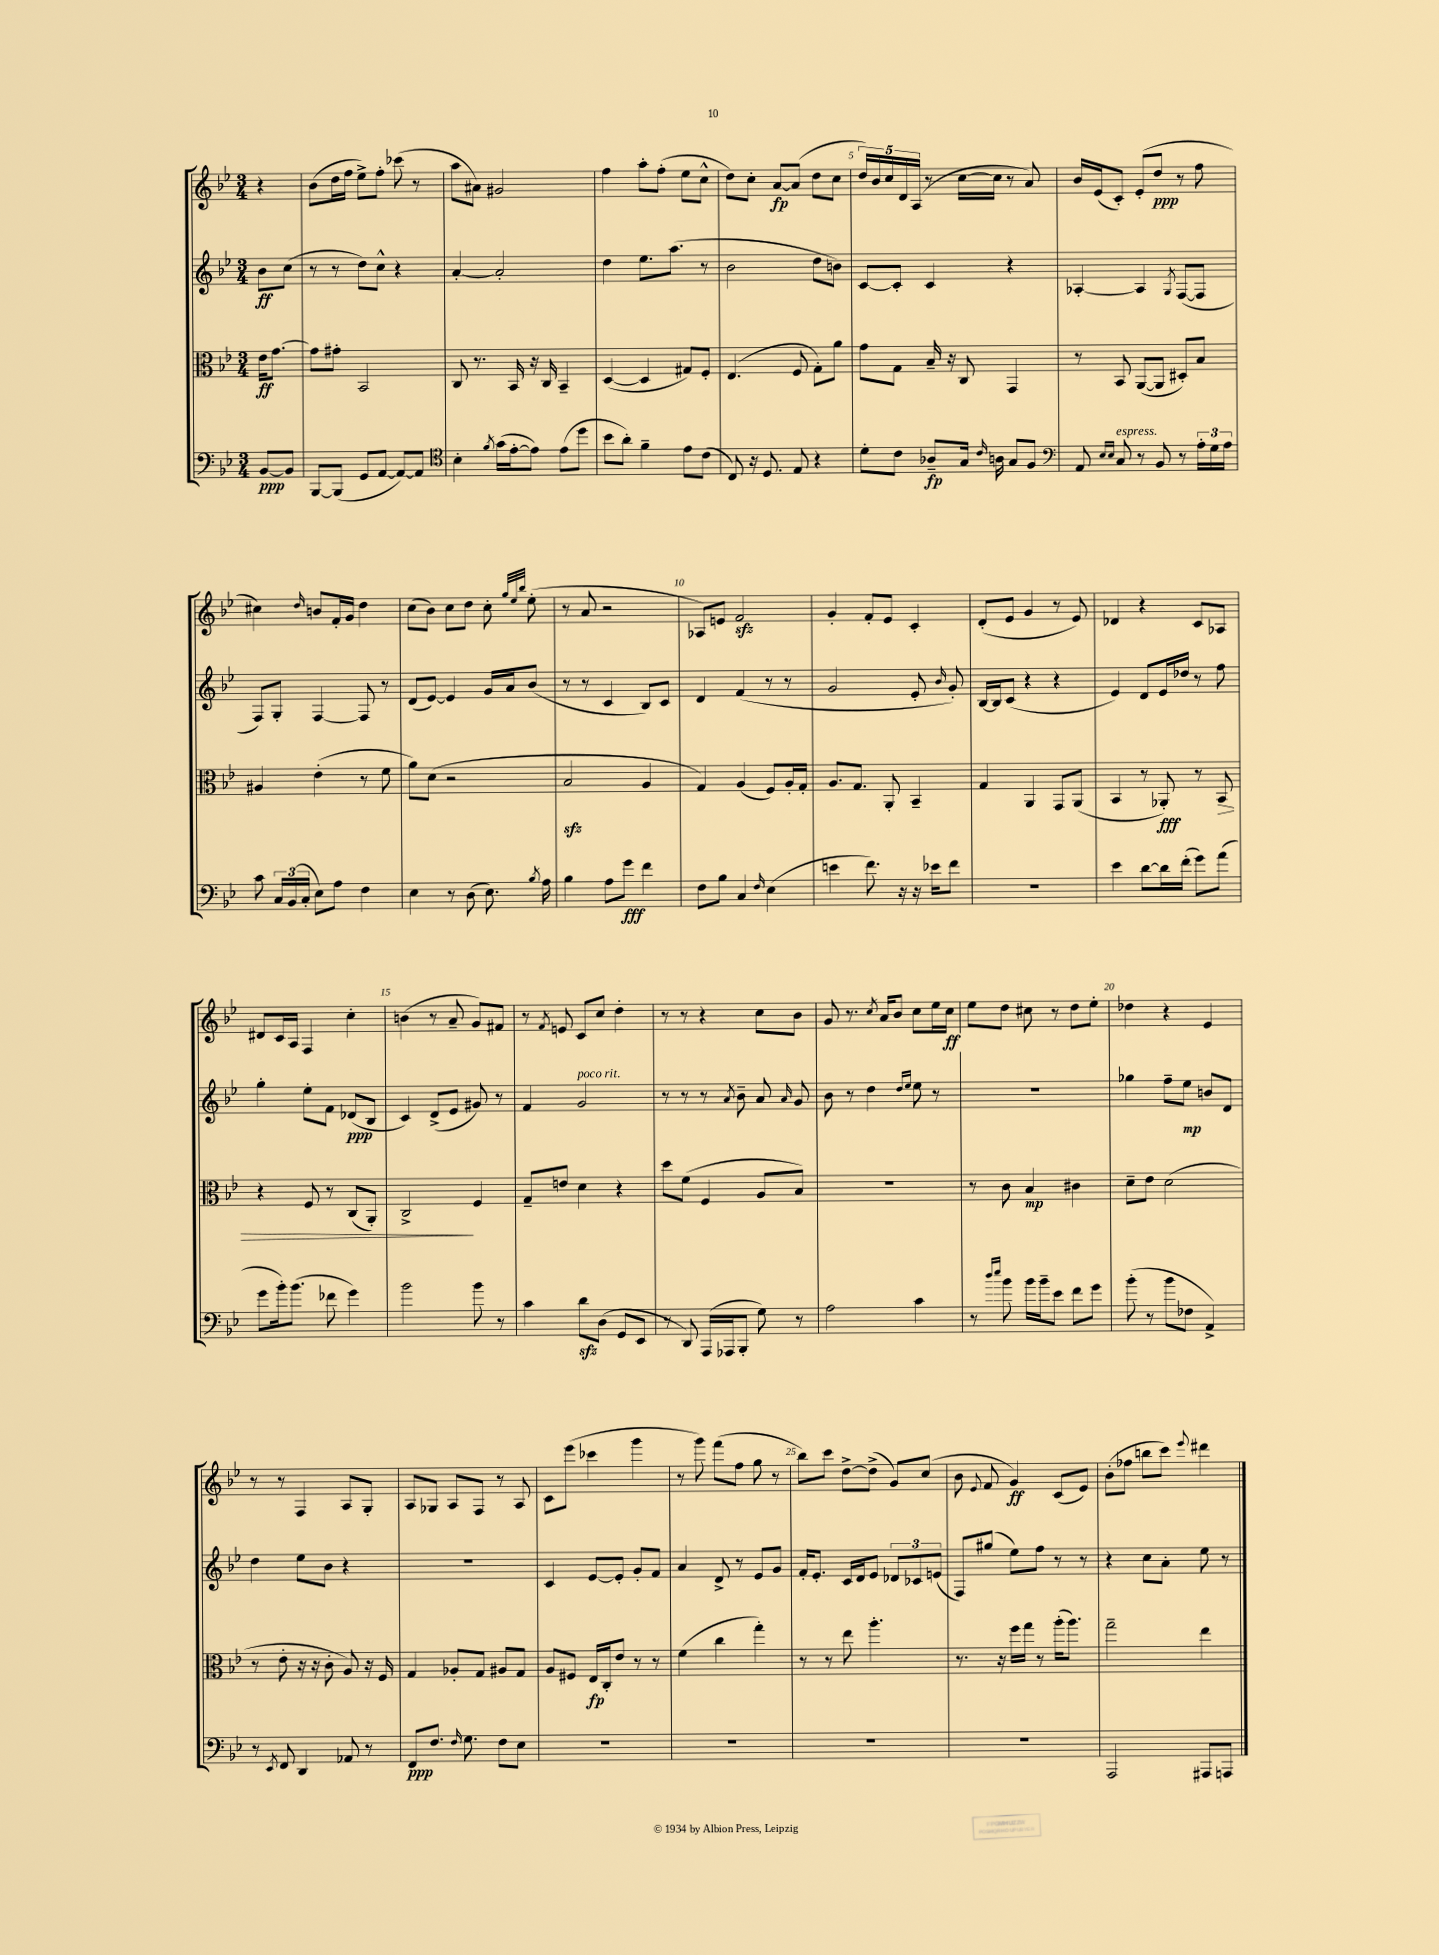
<<
\new StaffGroup <<
\new Staff = "s0" {
    \clef treble \key bes \major \numericTimeSignature \time 3/4 \partial 4
    \autoBeamOff r4 |
    bes'8[( d''16 f''16] ees''8[->) f''8]-. ces'''8( r8 |
    a''8[ ais'8]) gis'2 |
    f''4 a''8[-. f''8]-.( ees''8[ c''8]-^ |
    d''8[) c''8]-. a'8[~\fp a'8]( d''8[ c''8] |
    \tuplet 5/4 { d''16[) bes'16 c''16 d'16 a16]( } r8 c''16[~ c''16] r8 a'8) |
    bes'16[ ees'16( c'8]-.) ees'8[-.( d''8]\ppp r8 f''8 |
    cis''4) \grace { d''16 } b'8[ f'16-. g'16] d''4 |
    c''8[( bes'8]) c''8[ d''8] c''8-. \grace { g''32[ ees''32 bes''32] } ees''8-.( |
    r8 a'8 r2 |
    aes8[) e'8] f'2\sfz |
    g'4-. f'8[-. ees'8] c'4-. |
    d'8[-.( ees'8] g'4 r8 ees'8) |
    des'4 r4 c'8[ aes8] |
    dis'8[ c'16 a16] f4 c''4-. |
    b'4( r8 a'8-- g'8[) fis'8] |
    r8 \acciaccatura { f'8 } e'8 c'8[ c''8] d''4-. |
    r8 r8 r4 c''8[ bes'8] |
    g'8 r8. \acciaccatura { c''8 } a'16[ bes'8] c''8[ ees''16 c''16]\ff |
    ees''8[ d''8] cis''8 r8 d''8[ ees''8]-. |
    des''4 r4 ees'4 |
    r8 r8 f4 a8[ g8]-. |
    a8[ ges8] a8[ f8] r8 a8 |
    c'8[ ees'''8]( ces'''4 g'''4 |
    r8 g'''8) f'''8[( f''8] g''8 r8 |
    bes''8[) c'''8] d''8[~-> d''8]->( g'8[) c''8]( |
    bes'8 \appoggiatura { ees'8 } f'8 g'4\ff) c'8[( ees'8]) |
    bes'8[-.( fes''8] b''8[ c'''8]) \appoggiatura { ees'''8 } dis'''4 \bar "|." |
}
\new Staff = "s1" {
    \clef treble \key bes \major \numericTimeSignature \time 3/4 \partial 4
    \autoBeamOff bes'8[\ff c''8]( |
    r8 r8 d''8[) c''8]-^ r4 |
    a'4~-. a'2-. |
    d''4 ees''8.[ a''8.]( r8 |
    bes'2 d''8[ b'8]) |
    c'8[~ c'8]-. c'4 r4 |
    aes4~-. aes4 \acciaccatura { g8 } f8[~( f8] |
    f8[) g8]-. f4~ f8 r8 |
    d'8[( ees'8]~) ees'4 g'16[ a'16 bes'8]( |
    r8 r8 c'4 bes8[) c'8] |
    d'4 f'4( r8 r8 |
    g'2 ees'8-. \grace { bes'16 } g'8-.) |
    bes16[~ bes16 c'8]( r4 r4 |
    ees'4) d'8[ ees'16 des''16] r8 f''8 |
    g''4-. ees''8[-. f'8] des'8[\ppp( bes8] |
    c'4) d'8[->( ees'8] gis'8) r8 |
    f'4 g'2^\markup { \italic "poco rit." } |
    r8 r8 r8 \acciaccatura { a'8 } bes'8-- a'8 \grace { a'16 } g'8 |
    bes'8 r8 d''4 \grace { d''16[ ees''16] } ees''8 r8 |
    R2. |
    ges''4 f''8[-- ees''8]\mp b'8[ d'8] |
    d''4 ees''8[ bes'8] r4 |
    R2. |
    c'4 ees'8[~ ees'8]-. g'8[-. f'8] |
    a'4 d'8-> r8 ees'8[ g'8] |
    f'16[-. ees'8.]-. c'16[ d'16 ees'8] \tuplet 3/2 { des'8[ ces'8 e'8]( } |
    f8[) gis''8]( ees''8[) f''8] r8 r8 |
    r4 c''8[ a'8]-. ees''8 r8 \bar "|." |
}
\new Staff = "s2" {
    \clef alto \key bes \major \numericTimeSignature \time 3/4 \partial 4
    \autoBeamOff ees'16[\ff g'8.]~ |
    g'8[ gis'8]-. bes,2 |
    c8 r8. bes,16 r16 c16 bes,4-- |
    d4~( d4 gis8[) f8]-. |
    ees4.( f8 g8[-.) a'8] |
    g'8[ g8] bes16-- r16 c8 g,4 |
    r8 bes,8 a,8[~( a,8] dis8[-.) bes8] |
    ais4 ees'4-.( r8 f'8 |
    a'8[) d'8]( r2 |
    bes2\sfz a4 |
    g4) a4( f8[) a16-. g16]-. |
    a8.[ g8.] a,8-. bes,4-- |
    g4 a,4 g,8[ a,8]( |
    bes,4 r8 aes,8-.\fff) r8 bes,8\> |
    r4 f8 r8 c8[( a,8]-.) |
    c2->\! f4 |
    g8[-- e'8] d'4 r4 |
    d''8[ f'8]( f4 a8[ bes8]) |
    R2. |
    r8 c'8 bes4\mp cis'4 |
    d'8[-- ees'8] d'2( |
    r8 ees'8-. r16 r16 c'8-. a8) r16 f16 |
    g4 aes8[-. g8] ais8[ g8] |
    a8[ fis8] ees16[\fp c16-. ees'8] r8 r8 |
    f'4( c''4 g''4-.) |
    r8 r8 ees''8 a''4.-. |
    r8. r16 f''16[ g''16] r8 a''16[-.( a''8.]) |
    g''2-- ees''4 \bar "|." |
}
\new Staff = "s3" {
    \clef bass \key bes \major \numericTimeSignature \time 3/4 \partial 4
    \autoBeamOff bes,8[~\ppp bes,8] |
    bes,,8[~ bes,,8]( g,8[ a,8]~ a,8[~) a,8] |
    \clef tenor bes4-. \acciaccatura { f'8 } g'16[( ees'16~-. ees'8]) ees'8[( d''8] |
    bes'8[ a'8]-.) f'4-- ees'8[ c'8]( |
    c8) r16 d8. ees8 r4 |
    d'8[-. c'8] aes8[--\fp g16] \grace { c'16 } a16 g8[ f8] |
    \clef bass a,8 \grace { ees16[ ees16] } c8^\markup { \italic "espress." } r8 bes,8 r8 \tuplet 3/2 { a16[-. g16 a16] } |
    c'8 \tuplet 3/2 { c16[ bes,16( c16]-. } ees8[) a8] f4 |
    ees4 r8 d8( ees8.) \acciaccatura { bes8 } a16 |
    bes4 a8[ g'8]\fff f'4 |
    f8[ bes8] c4 \grace { f16 } ees4( |
    e'4 f'8.) r16 r16 ees'16[ f'8] |
    R2. |
    ees'4 d'8[~ d'16 f'16]-.( g'8[) a'8]( |
    g'8[ bes'16-.) bes'8.]( fes'8 g'4) |
    bes'2 bes'8 r8 |
    c'4 d'8[\sfz d8]( g,8[ ees,8] |
    r8 d,8) a,,16[( aes,,16 bes,,8]-. g8) r8 |
    a2 c'4 |
    r8 \grace { d''16[ ees''16] } bes'8 bes'16[ bes'16-- ees'8] f'8[ g'8] |
    bes'8-.( r8 bes'8[ fes8] a,4->) |
    r8 \acciaccatura { ees,8 } f,8 d,4 aes,8 r8 |
    f,8[\ppp f8.] \grace { f16 } g8. f8[ ees8] |
    R2. |
    R2. |
    R2. |
    R2. |
    a,,2 ais,,8[ a,,8] \bar "|." |
}
>>
>>
\layout { \context { \Score \override BarNumber.break-visibility = ##(#f #t #t) barNumberVisibility = #(every-nth-bar-number-visible 5) } }
